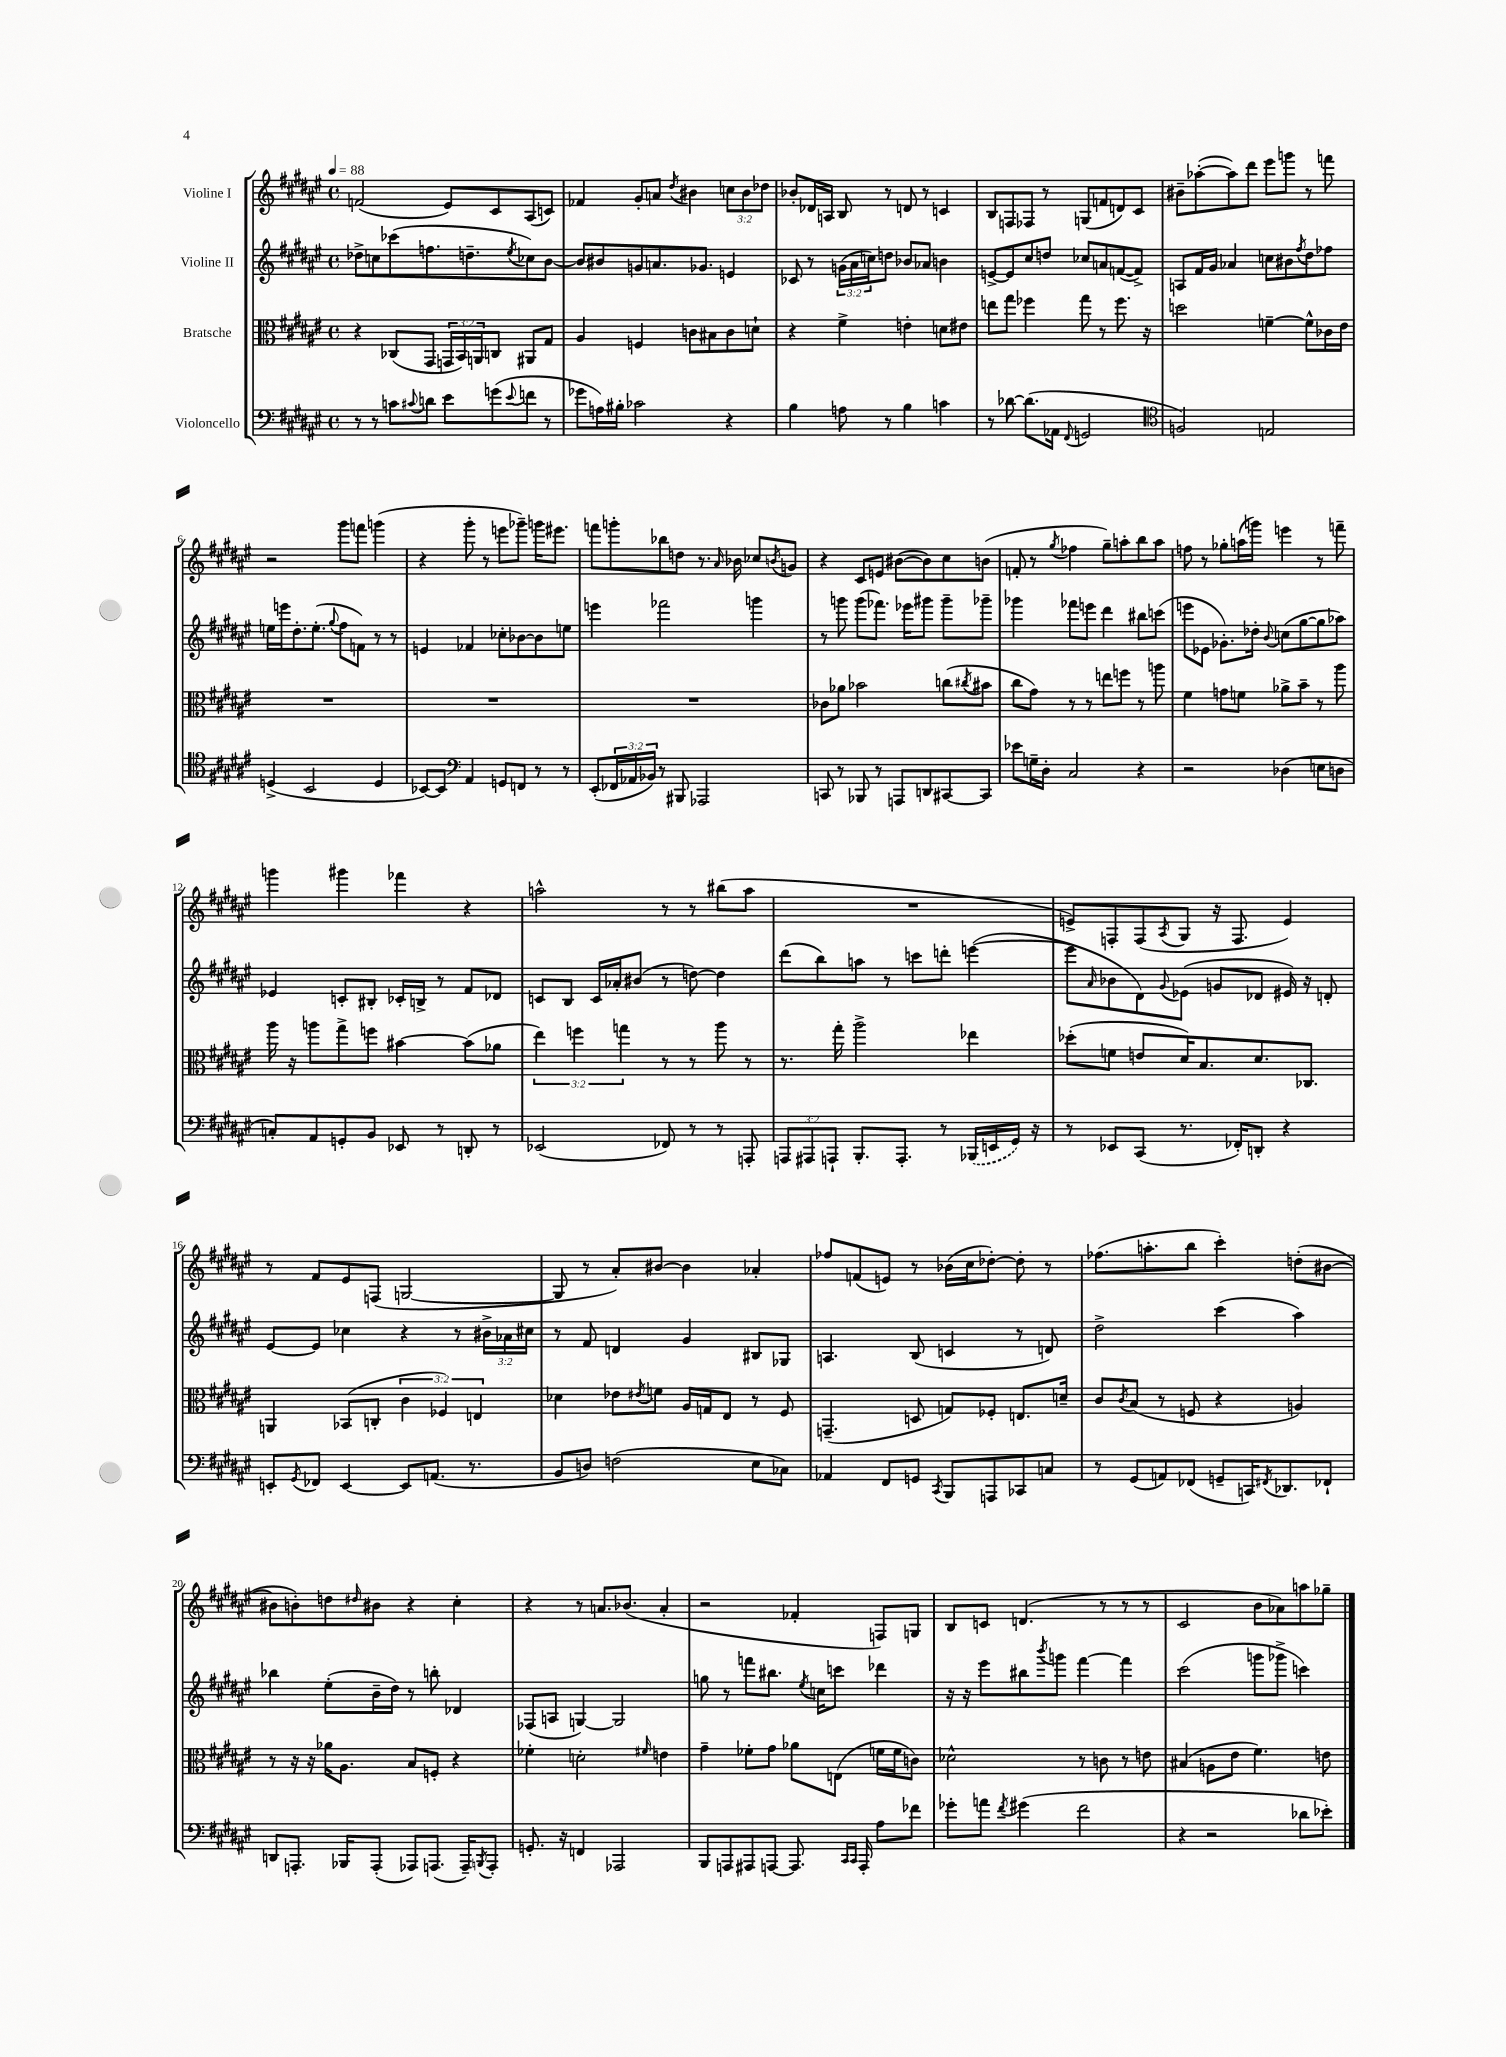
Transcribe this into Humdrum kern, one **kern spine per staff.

**kern	**kern	**kern	**kern
*part4	*part3	*part2	*part1
*staff4	*staff3	*staff2	*staff1
*I"Violoncello	*I"Bratsche	*I"Violine II	*I"Violine I
*clefF4	*clefC3	*clefG2	*clefG2
*k[f#c#g#d#a#e#]	*k[f#c#g#d#a#e#]	*k[f#c#g#d#a#e#]	*k[f#c#g#d#a#e#]
*M4/4	*M4/4	*M4/4	*M4/4
*met(c)	*met(c)	*met(c)	*met(c)
*MM88	*MM88	*MM88	*MM88
=1	=1	=1	=1
8r	4r	8dd-X^\L	(2fn/
8r	.	8ccn\	.
8cn\L	(8C-X/L	(8ccc-X\	.
8qqc#X/	.	.	.
8dn\J	8GG#/J	8.ffn\	.
8e#\L	24GGn/LL	.	8e#/L)
.	24BB/)	.	.
.	.	8.ddn~\	.
.	24AAn/J	.	.
(8gn\	8Cn/J	.	8c#/
8qqe#/	.	8qee#/	.
8fn\J	8AA#X/L	8cc-X\)	(8A#/
8r	8G#/J	[8b\J	8cn/J)
=2	=2	=2	=2
8g-X\L	4A#/	8b/L]	4f-X/
16An\L)	.	8b#X/	.
16B#X'\JJ	.	.	.
2c-X\	4Fn/	8gn/	8g#'/L
.	.	8.an/	8an/J
.	.	.	8qdd#/
.	8cn\L	.	4b#X\
.	.	8.g-X/J	.
.	8B#X\	.	.
4r	8c\	4en/	12ccn\L
.	.	.	12b#\
.	8dn`\J	.	.
.	.	.	12dd-X\J
=3	=3	=3	=3
4B\	4r	8c-X/	8b-X'/L
.	.	8r	16d-X/L
.	.	.	16An/JJ
8An\	4f#^\	(24gn\LL	8B/
.	.	24a#\	.
.	.	24ccn\J)	.
8r	.	8ddn\J	8r
4B\	4en'\	8b-X/L	8dn/
.	.	8a-X/J	8r
4cn\	8dn\L	4bn\	4cn/
.	8e#X\J	.	.
=4	=4	=4	=4
8r	8een\L	[8en^/L	8B/L
[8d-X\	8gg#\J	8e/]	8Fn/
(8.d-\L]	4ff-X\	8cc#/	8F-X/J
.	.	8ddn/J	8r
16AA-X\Jk	.	.	.
8qqFF#/	.	.	.
2GGn/	8gg#\	8cc-X/L	(8Gn/L
.	8r	8an/	8fn/
.	8.ff-\	([8fn/	8dn/)
.	.	8f^/J])	8c#/J
.	16r	.	.
=5	=5	=5	=5
*clefC4	*	*	*
2Fn/)	2ddn\	8An/L	8b#X~\L
.	.	16f#/L	([8aa-X'\
.	.	16g#/JJ	.
.	.	4a-X/	8aa-\])
.	.	.	8ddd#\J
2En/	[4fn~\	8ccn\L	8eee#\L
.	.	8b#X\	8gggn\J
.	.	8qff#/	.
.	8f^^\L]	8dd#\	8r
.	16c-X\L	8ff-X\J	8fffn\
.	16e#\JJ	.	.
!!LO:LB:g=z
=6	=6	=6	=6
(4Dn^/	1r	16een\LL	2r
.	.	16eeen\J	.
.	.	8.dd#'\	.
2BB/	.	.	.
.	.	(8.ee'\J	.
.	.	8qqgg#/	.
.	.	8ff#\L	8ggg#\L
.	.	8fn\J)	8fffn\J
4D/	.	8r	(4gggn\
.	.	8r	.
=7	=7	=7	=7
[8BB-X/L)	1r	4en/	4r
8BB-/J]	.	.	.
*clefF4	*	*	*
4AA#/	.	4f-X/	8ggg#'\
.	.	.	8r
8GGn/L	.	8cc-X'\L	8eeen\L
8FFn/J	.	[8b-X\	8ggg-X~\J)
8r	.	8b-\]	16gggn\KL
.	.	.	8.eee#X\J
8r	.	8een\J	.
=8	=8	=8	=8
(8EE#'/L	1r	4eeen\	8fffn\L
24FF-X/L	.	.	8gggn'\
24AA-X/	.	.	.
24BB-X/JJ)	.	.	.
8r	.	2fff-X\	8bb-X\
8BBB#X/	.	.	8ddn\J
2AAA-X/	.	.	8.r
.	.	.	16qqa#/
.	.	.	16b-X\
.	.	4gggn\	8cc-X/L
.	.	.	8qbn/
.	.	.	8gn/J
=9	=9	=9	=9
8CCn/	8c-X\L	8r	4r
8r	8a-X\J	8gggn\	.
8BBB-X/	2b-X\	(8ggg\L	8c#/L
8r	.	8.fff-X\J)	8en/J
8AAAn/L	.	.	([8b#X\L
.	.	16eee-X\KL	.
8DDn/	.	8ggg#X\J	8b#\])
[8CC#X/	(8ccn\L	8ggg#~\L	8cc#\
.	8qcc#X/	.	.
8CC#/J]	8b#X\J	8ggg-X~\J	(8bn\J
=10	=10	=10	=10
8e-X\L	8cc#\L	4ggg-X\	8fn'/
16Gn~\L	8g#\J)	.	8r
16D#'\JJ	.	.	.
.	.	.	8qgg#/
2C#/	8r	8fff-X\L	4ff-X\
.	8r	8eeen\J	.
.	8een\L	4ddd#\	8gg#~\L)
.	8ffn\J	.	8aan'\
4r	8r	8bb#X\L	8bb\
.	8aan\	(8cccn\J	8aa\J
=11	=11	=11	=11
2r	4f#\	8eeen\L	8ffn\
.	.	8e-X\J	8r
.	8gn\L	8.g-X'\L)	8gg-X'\L
.	8fn\J	.	(16aan\L
.	.	16dd-X'\Jk	16gggn\JJ)
.	.	8qqb/	.
(4D-X\	8a-X^\L	(8ccn\L	4eeen\
.	8b~\J	[8gg#\	.
8En\L	8r	8gg#\]	8r
8Dn\J	8aa#\	8aa-X\J)	8fffn~\
!!LO:LB:g=z
=12	=12	=12	=12
8Cn'/L)	16aa#\	4e-X/	4gggn\
.	16r	.	.
8AA#/	8aan\L	.	.
8GGn'/	8gg#^\	8cn'/L	4ggg#X\
8BB/J	8ffn\J	8B#X'/J	.
8EE-X/	[4b#X\	16c-X'/LL	4fff-X\
.	.	16Bn^/JJ	.
8r	.	8r	.
8DDn'/	(8b#\L]	8f#/L	4r
8r	8a-X\J	8d-X/J	.
=13	=13	=13	=13
(2EE-X/	6ee#\)	8cn/L	2aan^^\
.	.	8B/J	.
.	6ffn\	.	.
.	.	16c/LL	.
.	.	16a-X'/J	.
.	6ggn\	.	.
.	.	(8b#X/J	.
8FF-X/)	8r	8r	8r
8r	8r	[8ddn\)	8r
8r	8aa#\	4dd\]	(8bb#X\L
8AAAn'/	8r	.	8aa\J
=14	=14	=14	=14
12AAAn/L	8.r	(8ddd#\L	1r
12AAA#X/	.	.	.
.	.	8bb\)	.
12AAAn`/J	.	.	.
.	16gg#'\	.	.
8.BBB'/L	2aa#^\	8aan\J	.
.	.	8r	.
8.AAA'/J	.	.	.
.	.	8cccn\L	.
8r	.	8dddn'\J	.
(16BBB-X/LL	4ee-X\	([4eeen\	.
16EEn/	.	.	.
16GG#/JJ)	.	.	.
16r	.	.	.
=15	=15	=15	=15
8r	(8dd-X'\L	8eee\L]	8en^/L)
.	.	16qqa#/	.
8EE-X/L	8fn\J	8b-X\	8Fn'/
(8CC#/J	8en/L	8d#\)	(8F/
.	.	8qqg#/	8qA#/
8.r	16d#/K)	(8e-X\J	8G#/J
.	8.B/	.	.
.	.	8gn/L	16r
16FF-X'/KL)	.	.	8.F/
8DDn'/J	8.d#/	8d-X/J	.
4r	.	16e#X/)	4e/)
.	8.C-X/J	16r	.
.	.	8dn'/	.
!!LO:LB:g=z
=16	=16	=16	=16
8EEn'/L	4AAn/	[8e#/L	8r
8qGG#/	.	.	.
8FF-X/J	.	8e#/J]	8f#/L
[4EE/	(8BB-X/L	4cc-X\	8e#/
.	8Cn'/J	.	(8Fn/J
8EE/L]	6c#\	4r	[2Gn/
(8.AAn/J	.	.	.
.	6F-X/)	.	.
.	.	8r	.
8.r	.	.	.
.	6En/	.	.
.	.	24b#X^\LL	.
.	.	24a-X\	.
.	.	24cc#X\JJ	.
=17	=17	=17	=17
8BB/L	4d-X\	8r	8G/]
8Dn/J)	.	8f#/	8r
(2Fn\	8e-X\L	4dn/	8a#'/L)
.	8qe#X/	.	.
.	8fn\J	.	[8b#X/J
.	16A#/LL	4g#/	4b#\]
.	16Gn/J	.	.
.	8E#/J	.	.
8E#\L	8r	8B#X/L	4a-X'/
8C-X\J)	8F#/	8G-X/J	.
=18	=18	=18	=18
4AA-X/	(4.GGn~/	4.An/	8ff-X/L
.	.	.	(8fn/
8FF#/L	.	.	8en/J)
8GGn/J	8Dn/	(8B/	8r
8qCC#/	.	.	.
8BBB/L	8Gn/L)	4cn/	(16b-X\LL
.	.	.	16cc#\J
8AAAn/	8F-X'/J	.	[8dd-X'\J)
8CC-X/	8.En/L	8r	8dd-'\]
8Cn/J	.	8dn/)	8r
.	16dn~/Jk	.	.
=19	=19	=19	=19
8r	8c#/L	2dd#^\	(8.ff-X\L
.	8qc#/	.	.
(8GG#/L	(8B/J	.	.
.	.	.	8.aan'\
8AAn/)	8r	.	.
(8FF-X/J	8Fn/	.	8bb\J
8GGn~/L	4r	(4ccc#\	4ccc#'\)
16CCn/K)	.	.	.
8qFF#X/	.	.	.
8.DD-X/	.	.	.
.	4An/)	4aa#\)	(8ddn'\L
8FF-X`/J	.	.	[8b#X\J
!!LO:LB:g=z
=20	=20	=20	=20
8DDn/L	8r	4bb-X\	8b#X\L]
8.AAAn'/J	16r	.	8bn'\)
.	16r	.	.
.	16a-X\KL	(8ee#'\L	8ddn\
16BBB-X/KL	8.A#\J	.	.
.	.	.	16qqdd#X/
(8AAA'/J	.	16b~\L	8b#X\J
.	.	16dd#\JJ)	.
8AAA-X/L)	8B/L	8r	4r
(8.AAAn/J	8Fn'/J	8bbn'\	.
.	4r	4d-X/	4cc#'\
16AAA~/KL)	.	.	.
8qBBBn/	.	.	.
8AAA'/J	.	.	.
=21	=21	=21	=21
8.GGn'/	4f-X'\	(8F-X/L	4r
.	.	8An/J	.
16r	.	.	.
4FFn/	2dn'\	[4Gn/)	8r
.	.	.	8.an/L
2AAA-X/	.	2G/]	.
.	.	.	(8.b-X/J
.	16qqf#X/	.	.
.	4en\	.	4a'/
=22	=22	=22	=22
8BBB/L	4g#~\	8ggn\	2r
8AAAn/	.	8r	.
8AAA#X/	8f-X'\L	8fffn\L	.
[8AAAn/J	8g#\J	8.bb#X\J	.
8.AAA/]	8a-X\L	.	4f-X'/
.	.	8qee#/	.
.	.	16ccn\KL	.
.	(8En\J	8cccn\J	.
16qqCC#/LL	.	.	.
16qqCC#/JJ	.	.	.
16AAA'/	.	.	.
8A#\L	16fn\LL	4ddd-X\	8Fn/L)
.	16f\J	.	.
8f-X\J	8cn\J)	.	8Gn/J
=23	=23	=23	=23
8g-X'\L	2d-X^^\	16r	8B/L
.	.	16r	.
8an\J	.	8eee#\L	8cn/J
8qf#/	.	.	.
(4g#X\	.	8bb#X\	(4.dn/
.	.	8qbbb/	.
.	.	8gggn\J	.
2f#\	8r	[4fff#\	.
.	8cn\	.	8r
.	8r	4fff#\]	8r
.	8en\	.	8r
=24	=24	=24	=24
4r	(4B#X/	(2ccc#\	2c#/
2r	8An\L	.	.
.	8e#\J	.	.
.	4.f#\)	8gggn\L	8b\L
.	.	8ggg-X^\J	8a-X\)
8d-X\L	.	4cccn\)	8aan\
8e-X'\J)	8en\	.	8gg-X~\J
==	==	==	==
*-	*-	*-	*-
